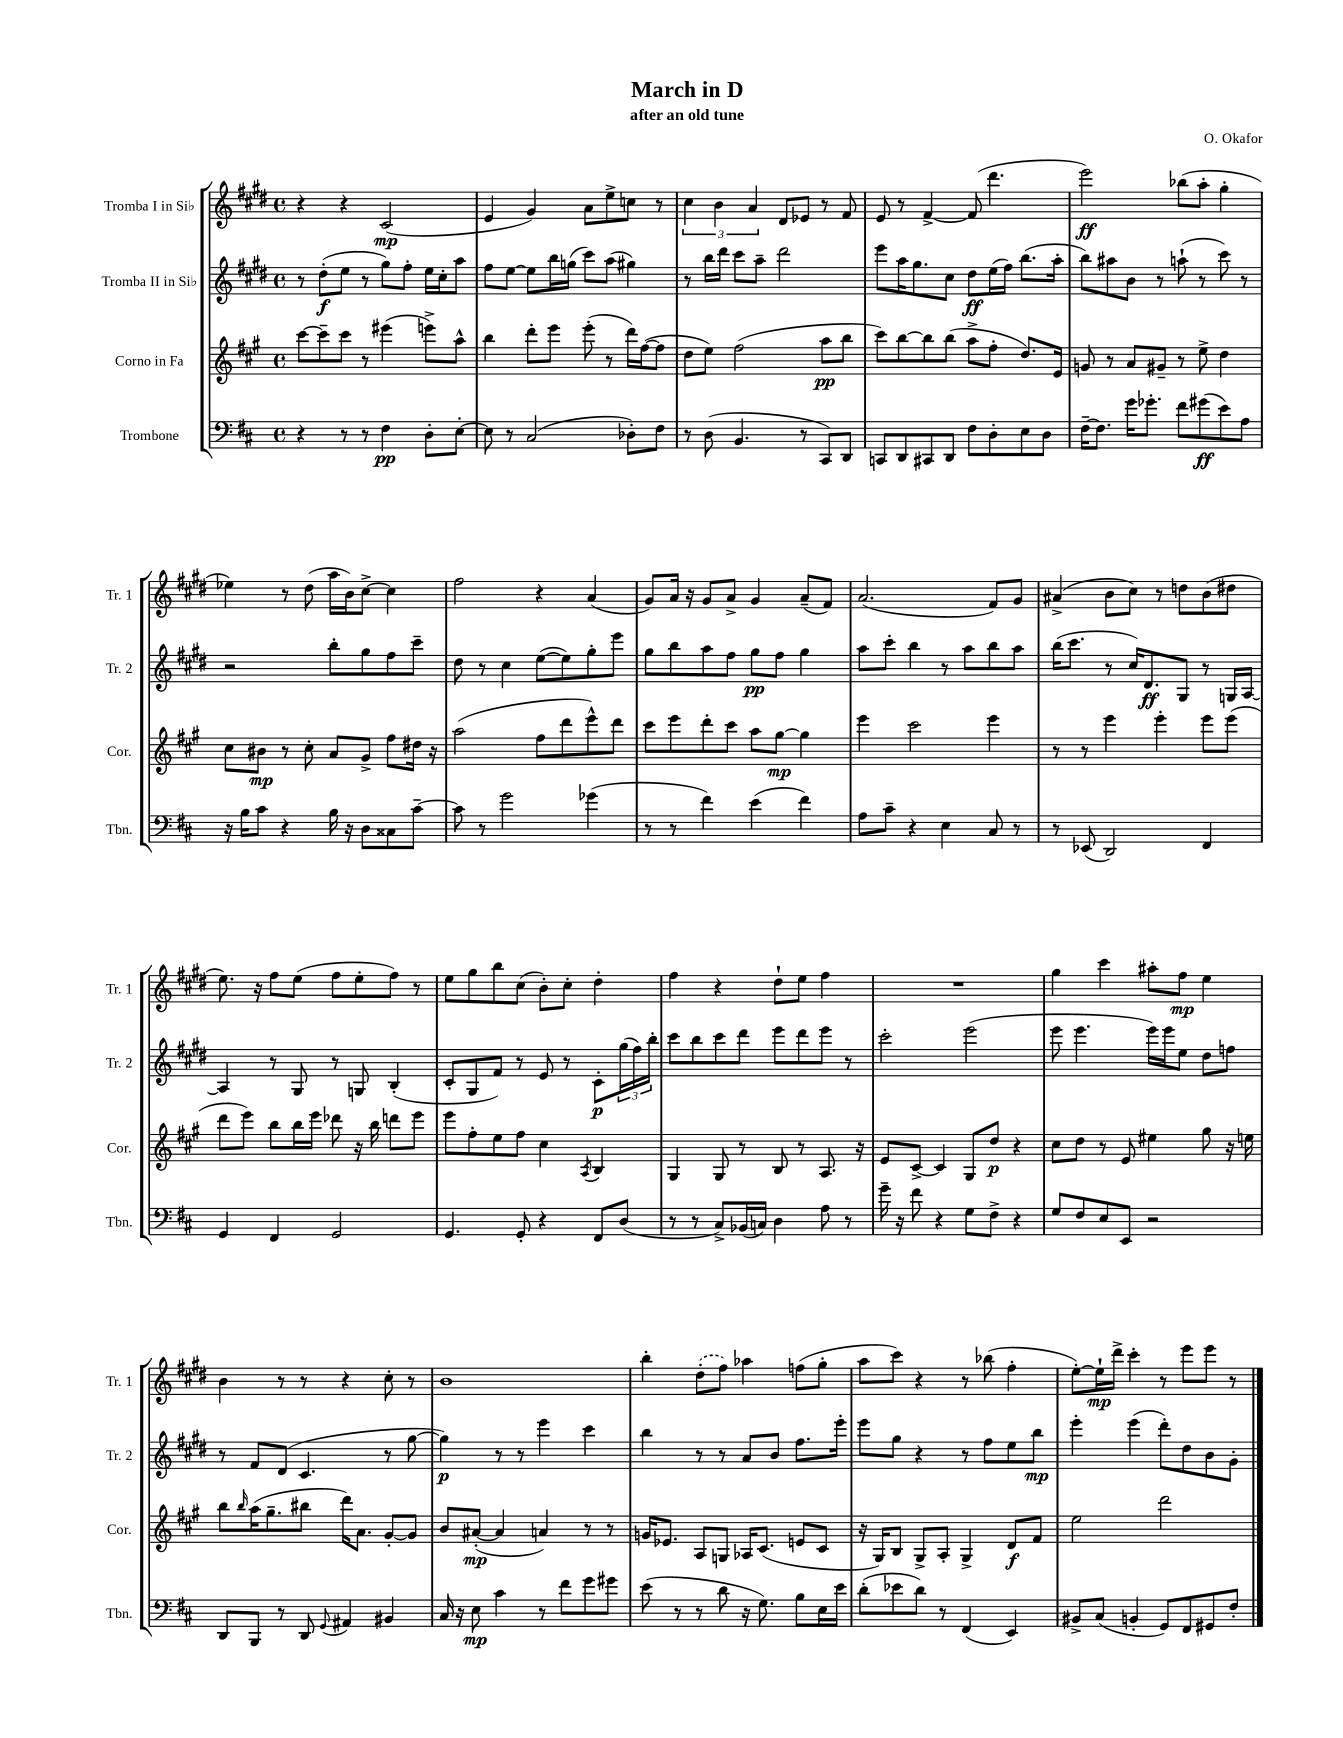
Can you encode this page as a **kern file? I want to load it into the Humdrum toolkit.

**kern	**kern	**kern	**kern
*staff4	*staff3	*staff2	*staff1
*clefF4	*clefG2	*clefG2	*clefG2
*k[f#c#]	*k[f#c#g#]	*k[f#c#g#d#]	*k[f#c#g#d#]
*M4/4	*M4/4	*M4/4	*M4/4
*met(c)	*met(c)	*met(c)	*met(c)
4r	[8ccc#	8r	4r
.	8ccc#~]	(8dd#'	.
8r	8ccc#	8ee	4r
8r	8r	8r	.
4F#	(4eee#	8gg#)	(2c#
.	.	8ff#'	.
8D'	8eee^)	16ee	.
.	.	16cc#'	.
[8E'	8aa^^	8aa	.
=	=	=	=
8E]	4bb	8ff#	4e
8r	.	[8ee	.
(2C#	8ddd'	8ee]	4g#)
.	8eee	16bb	.
.	.	(16gg	.
.	(8eee'	8ccc#)	8a
.	8r	(8aa	8ee^
8D-')	16ddd)	4gg#)	8cc
.	([16ff#	.	.
8F#	8ff#]	.	8r
=	=	=	=
8r	8dd	8r	6cc#
(8D	8ee)	16bb	.
.	.	.	6b
.	.	16ddd#	.
4.BB	(2ff#	8ccc#	.
.	.	.	6a
.	.	8aa~	.
.	.	2ddd#	8d#
8r	.	.	8e-
8CC#)	8aa	.	8r
8DD	8bb	.	8f#
=	=	=	=
8CC	8ccc#)	8eee	8e
8DD	[8bb	16aa	8r
.	.	8.gg#	.
8CC#	8bb]	.	[4f#^
8DD	(8bb	8cc#	.
8F#	8aa^	8dd#	(8f#]
8D'	8ff#'	(16ee	4.ddd#
.	.	16ff#)	.
8E	8.dd)	(8.bb	.
8D	.	.	.
.	16e	16aa'	.
=	=	=	=
[16F#~	8g	8bb)	2eee)
8.F#]	.	.	.
.	8r	8aa#	.
16g	8a	8b	.
8.g-'	.	.	.
.	8g#~	8r	.
8f#	8r	(8aa`	(8bb-
(8g#	8ee^	8r	8aa'
8e)	4dd	8ccc#)	4gg#'
8A	.	8r	.
=	=	=	=
16r	8cc#	2r	4ee-)
16B	.	.	.
8c#	8b#	.	.
4r	8r	.	8r
.	8cc#'	.	(8dd#
16B	8a	8bb'	16aa
16r	.	.	16b)
8D	8g#^	8gg#	[8cc#^
8C##	8ff#	8ff#	4cc#]
[8c#~	16dd#	8ccc#~	.
.	16r	.	.
=	=	=	=
8c#]	(2aa	8dd#	2ff#
8r	.	8r	.
2g	.	4cc#	.
.	8ff#	([8ee	4r
.	8ddd	8ee])	.
(4g-	8eee^^)	8gg#'	(4a
.	8ddd	8eee	.
=	=	=	=
8r	8ccc#	8gg#	8g#)
8r	8eee	8bb	16a
.	.	.	16r
4f#)	8ddd'	8aa	8g#
.	8ccc#	8ff#	8a^
(4e	8aa	8gg#	4g#
.	[8gg#	8ff#	.
4f#)	4gg#]	4gg#	(8a~
.	.	.	8f#)
=	=	=	=
8A	4eee	8aa	(2.a
8c#~	.	8ccc#'	.
4r	2ccc#	4bb	.
4E	.	8r	.
.	.	8aa	.
8C#	4eee	8bb	8f#)
8r	.	8aa	8g#
=	=	=	=
8r	8r	(16bb	(4a#^
.	.	8.ccc#	.
(8EE-	8r	.	.
2DD)	4eee	8r	8b
.	.	16cc#)	8cc#)
.	.	8.d#	.
.	4eee'	.	8r
.	.	8G#	8dd
4FF#	8eee	8r	(8b
.	(8eee	16G	8dd#
.	.	[16A	.
=	=	=	=
4GG	8ddd	4A]	8.ee)
.	8eee)	.	.
.	.	.	16r
4FF#	8bb	8r	8ff#
.	16bb	8G#	(8ee
.	16eee	.	.
2GG	8ddd-	8r	8ff#
.	16r	8G	8ee'
.	16bb	.	.
.	8ddd	(4B'	8ff#)
.	8eee	.	8r
=	=	=	=
4.GG	8eee	8c#'	8ee
.	8ff#'	8G#	8gg#
.	8ee	8f#)	8bb
8GG'	8ff#	8r	(8cc#
4r	4cc#	8e	8b')
.	.	8r	8cc#'
.	8qA	.	.
8FF#	4B	8c#'	4dd#'
(8D	.	(24gg#	.
.	.	24ff#)	.
.	.	24bb'	.
=	=	=	=
8r	4G#	8ccc#	4ff#
8r	.	8bb	.
8C#^)	8G#	8ccc#	4r
(16BB-	8r	8ddd#	.
16C)	.	.	.
4D	8B	8eee	8dd#`
.	8r	8ddd#	8ee
8A	8.A	8eee	4ff#
8r	.	8r	.
.	16r	.	.
=	=	=	=
16g~	8e	2ccc#'	1r
16r	.	.	.
8f#	[8c#^	.	.
4r	4c#]	.	.
8G	8G#	(2eee	.
8F#^	8dd	.	.
4r	4r	.	.
=	=	=	=
8G	8cc#	8eee	4gg#
8F#	8dd	4.eee	.
8E	8r	.	4ccc#
8EE	8e	.	.
2r	4ee#	16eee)	8aa#'
.	.	16eee	.
.	.	8ee	8ff#
.	8gg#	8dd#	4ee
.	16r	8ff	.
.	16ee	.	.
=	=	=	=
8DD	8bb	8r	4b
.	16qqbb	.	.
8BBB	(16aa	8f#	.
.	8.gg#~	.	.
8r	.	(8d#	8r
8DD	8bb#	4.c#	8r
8qqGG	.	.	.
4AA#	16ddd)	.	4r
.	8.a	.	.
4BB#	[8g#'	8r	8cc#'
.	8g#]	[8gg#	8r
=	=	=	=
16C#	8b	4gg#])	1b
16r	.	.	.
8E	([8a#'	.	.
4c#	4a#]	8r	.
.	.	8r	.
8r	4a)	4eee	.
8f#	.	.	.
8g	8r	4ccc#	.
8g#	8r	.	.
=	=	=	=
(8e	16g	4bb	4bb'
.	8.e-	.	.
8r	.	.	.
8r	8A	8r	(8dd#'
8d	8G	8r	8ff#)
16r	16A-	8a	4aa-
8.G)	(8.c#	.	.
.	.	8b	.
8B	8e	8.ff#	(8ff
16E	8c#	.	8gg#'
16e	.	16eee'	.
=	=	=	=
(8d'	16r	8eee	8aa
.	16G#)	.	.
8e-	8B	8gg#	8ccc#)
8d)	8G#^	4r	4r
8r	8A'	.	.
(4FF#	4G#^	8r	8r
.	.	8ff#	(8bb-
4EE)	8d	8ee	4ff#'
.	8f#	8bb	.
=	=	=	=
8BB#^	2ee	4eee'	[8ee')
(8C#	.	.	16ee`]
.	.	.	16ddd#^
4BB'	.	(4eee	4ccc#'
8GG)	2ddd	8ddd#')	8r
8FF#	.	8dd#	8eee
8GG#	.	8b	8eee
8F#'	.	8g#'	8r
==	==	==	==
*-	*-	*-	*-
